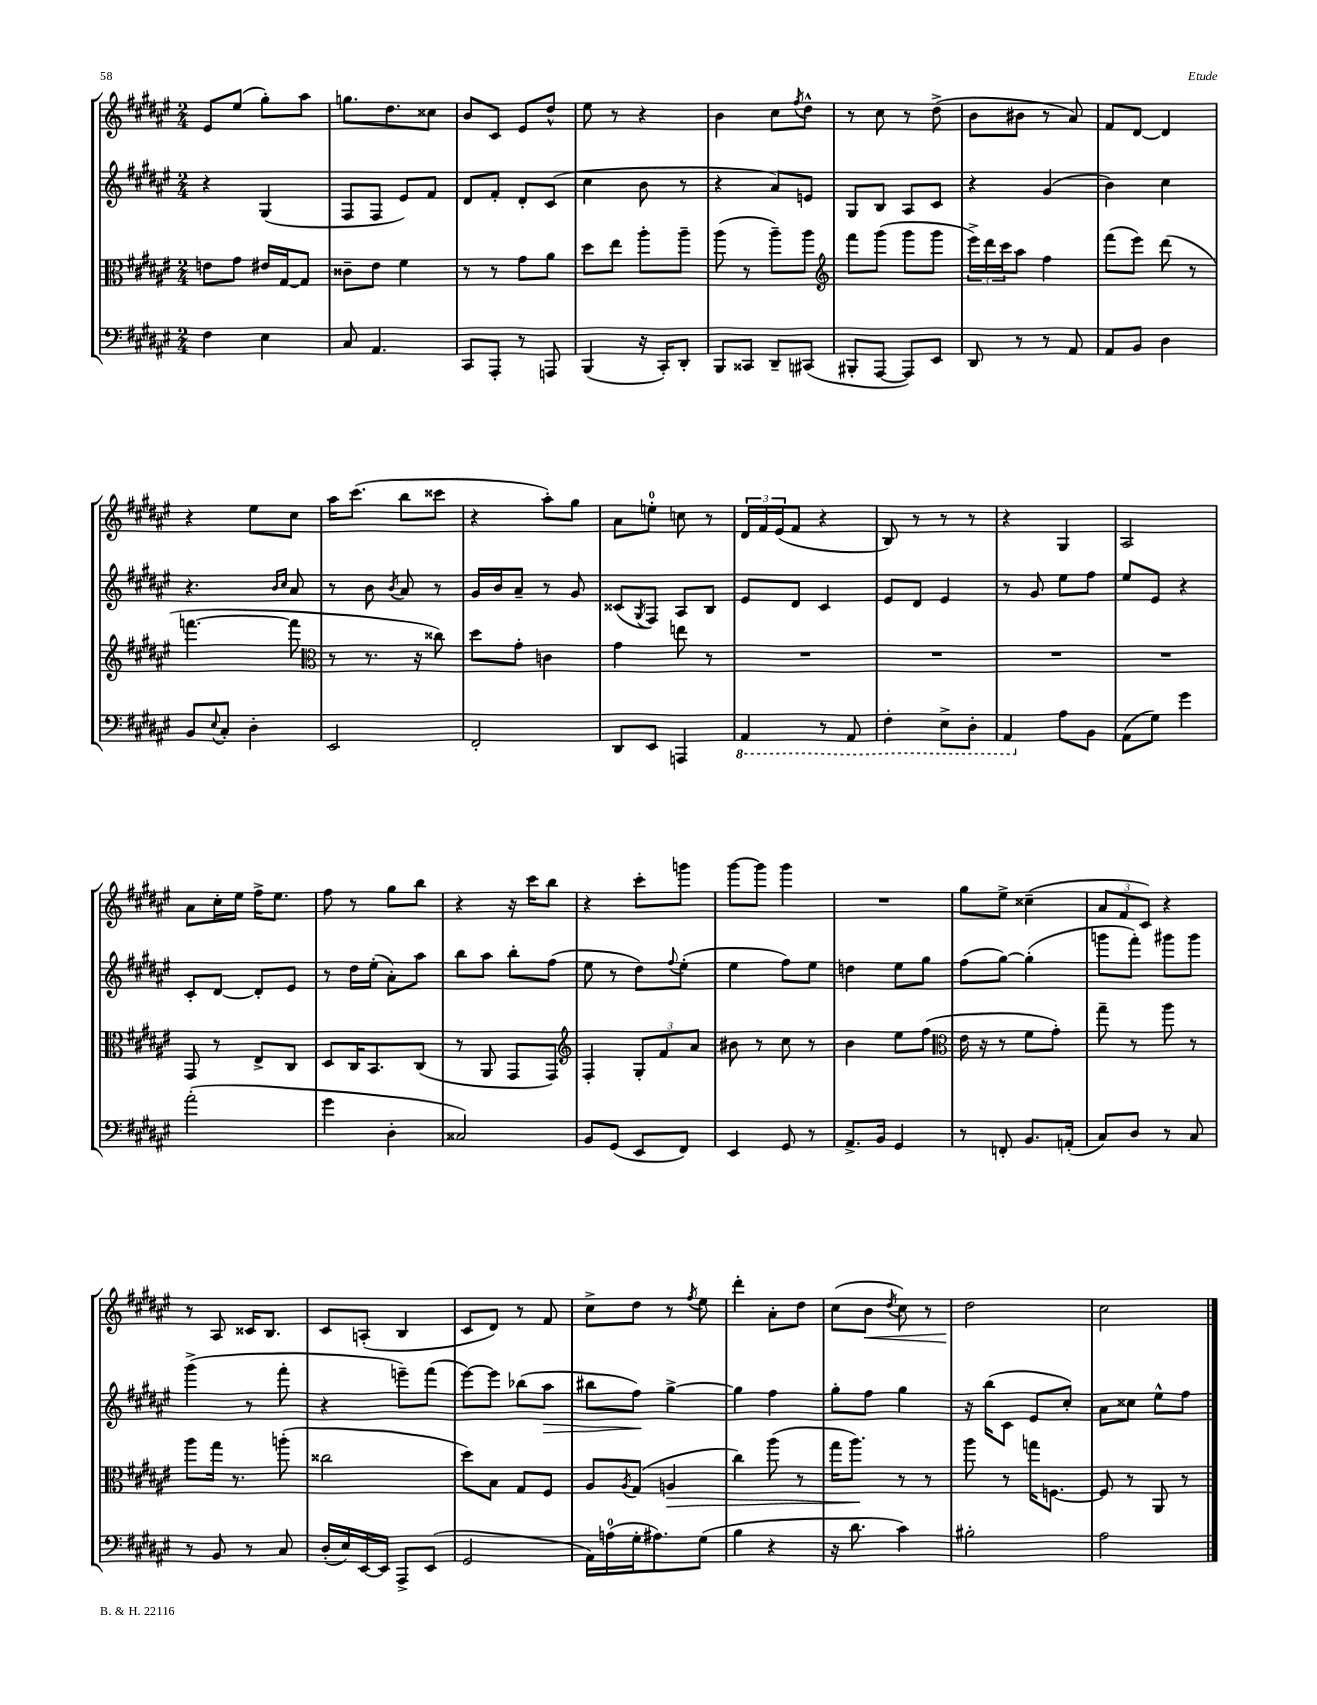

**kern	**kern	**kern	**kern
*staff4	*staff3	*staff2	*staff1
*clefF4	*clefC3	*clefG2	*clefG2
*k[f#c#g#d#a#e#]	*k[f#c#g#d#a#e#]	*k[f#c#g#d#a#e#]	*k[f#c#g#d#a#e#]
*M2/4	*M2/4	*M2/4	*M2/4
4F#	8e	4r	8e#
.	8g#	.	(8ee#
4E#	16e#	(4G#	8gg#')
.	[16G#	.	.
.	8G#]	.	8aa#
=	=	=	=
8C#	8c##~	8F#	8.gg
4.AA#	8e#	8F#	.
.	.	.	8.dd#
.	4f#	8e#)	.
.	.	8f#	8cc##
=	=	=	=
8CC#	8r	8d#	8b
8AAA#'	8r	8f#'	8c#
8r	8g#	8d#'	8e#
8AAA	8a#	(8c#	8dd#^^
=	=	=	=
(4BBB	8dd#	4cc#	8ee#
.	8ee#	.	8r
16r	8aa#'	8b	4r
16CC#')	.	.	.
8DD#'	8aa#~	8r	.
=	=	=	=
8BBB	(8aa#	4r	4b
8CC##	8r	.	.
8DD#~	8aa#~)	8a#)	8cc#
.	.	.	8qff#
(8CC#	8aa#	8e	8dd#^^
=	=	=	=
*	*clefG2	*	*
8BBB#'	8fff#	8G#	8r
[8AAA#	(8ggg#	8B	8cc#
8AAA#])	8ggg#	8A#	8r
8EE#	8ggg#	8c#	(8dd#^
=	=	=	=
8DD#	24eee#^)	4r	8b
.	24ddd#	.	.
.	24ccc#	.	.
8r	8aa#	.	8b#
8r	4ff#	(4g#	8r
8AA#	.	.	8a#)
=	=	=	=
8AA#	(8fff#	4b)	8f#
8BB	8eee#)	.	[8d#
4D#	(8ddd#	4cc#	4d#]
.	8r	.	.
=	=	=	=
8BB	[4.fff	4.r	4r
8qqE#	.	.	.
8C#'	.	.	.
4D#'	.	.	8ee#
.	.	16qqb	.
.	.	16qqcc#	.
.	8fff]	8a#	8cc#
=	=	=	=
*	*clefC3	*	*
2EE#	8r	8r	16aa#
.	.	.	(8.ccc#
.	8.r	8b	.
.	.	8qb	.
.	.	8a#	8bb
.	16r	.	.
.	8cc##)	8r	8ccc##
=	=	=	=
2FF#'	8dd#	16g#	4r
.	.	16b	.
.	8g#'	8a#~	.
.	4c	8r	8aa#')
.	.	8g#	8gg#
=	=	=	=
8DD#	4g#	(8c##	8a#
.	.	8qG#	.
8EE#	.	8F#)	8ee'
4AAA	8ee	8A#	8cc
.	8r	8B	8r
=	=	=	=
4AAA#	2r	8e#	24d#
.	.	.	24f#
.	.	.	(24e#
.	.	8d#	8f#
8r	.	4c#	4r
8AAA#	.	.	.
=	=	=	=
4FF#'	2r	8e#	8B)
.	.	8d#	8r
8EE#^	.	4e#	8r
8DD#'	.	.	8r
=	=	=	=
4AAA#	2r	8r	4r
.	.	8g#	.
8A#	.	8ee#	4G#
8BB	.	8ff#	.
=	=	=	=
(8AA#	2r	8ee#	2A#
8G#)	.	8e#	.
4g#	.	4r	.
=	=	=	=
(2a#'	8GG#	8c#'	8a#
.	8r	[8d#	16cc#'
.	.	.	16ee#
.	8E#^	8d#']	16ff#^
.	.	.	8.ee#
.	8C#	8e#	.
=	=	=	=
4g#	8D#	8r	8ff#
.	16C#	16dd#	8r
.	8.BB	(16ee#'	.
4D#'	.	8a#')	8gg#
.	(8C#	8aa#	8bb
=	=	=	=
2C##)	8r	8bb	4r
.	8AA#	8aa#	.
.	8GG#	8bb'	16r
.	.	.	16ccc#
.	8GG#)	(8ff#	8bb
=	=	=	=
*	*clefG2	*	*
8BB	4F#'	8ee#	4r
(8GG#	.	8r	.
8EE#	12G#'	8dd#)	8ccc#'
.	12f#	.	.
.	.	8qqff#	.
8FF#)	.	(8ee#'	8ggg
.	12a#	.	.
=	=	=	=
4EE#	8b#	4ee#	[8ggg#
.	8r	.	8ggg#]
8GG#	8cc#	8ff#)	4ggg#
8r	8r	8ee#	.
=	=	=	=
8.AA#^	4b	4dd	2r
16BB	.	.	.
4GG#	8ee#	8ee#	.
.	(8ff#	8gg#	.
=	=	=	=
*	*clefC3	*	*
8r	16e#	(8ff#	8gg#
.	16r	.	.
8FF'	8r	[8gg#)	8ee#^
8.BB	8f#	(4gg#']	(4cc##~
.	8g#')	.	.
(16AA'	.	.	.
=	=	=	=
8C#)	8gg#~	8ggg	12a#
.	.	.	12f#
8D#	8r	8fff#')	.
.	.	.	12c#)
8r	8aa#	8ggg#	4r
8C#	8r	8ggg#	.
=	=	=	=
8r	8aa#	(4ggg#^	8r
8BB	16gg#	.	8A#
.	8.r	.	.
8r	.	8r	16c##
.	.	.	8.B
8C#	(8aa'	8fff#'	.
=	=	=	=
(16D#'	2cc##	4r	8c#
16E#)	.	.	.
[16EE#	.	.	(8A'
16EE#]	.	.	.
8AAA#^	.	8eee~)	4B
(8EE#	.	(8fff#	.
=	=	=	=
2GG#	8dd#)	[8eee#)	8c#
.	8B	8eee#]	8d#)
.	8G#	(8bb-	8r
.	8F#	8aa#	8f#
=	=	=	=
16AA#)	8A#	8bb#	8cc#^
(16A	.	.	.
.	8qA#	.	.
16G#'	(8G#	8ff#)	8dd#
8.A#)	.	.	.
.	4A	[4gg#^	8r
.	.	.	8qff#
(8G#	.	.	8ee#
=	=	=	=
4B	4cc#)	4gg#]	4ddd#'
4r	(8aa#	4ff#	8a#'
.	8r	.	8dd#
=	=	=	=
16r	16gg#	8gg#'	(8cc#
8.d#	8.aa#)	.	.
.	.	8ff#	8b
.	.	.	8qdd#
4c#)	8r	4gg#	8cc#)
.	8r	.	8r
=	=	=	=
2B#'	8aa#	16r	2dd#
.	.	(16bb	.
.	8r	8c#	.
.	16gg	8e#	.
.	[8.F	.	.
.	.	8cc#')	.
=	=	=	=
2A#	8F]	8a#	2cc#
.	8r	8cc##	.
.	8AA#	8ee#^^	.
.	8r	8ff#	.
==	==	==	==
*-	*-	*-	*-
